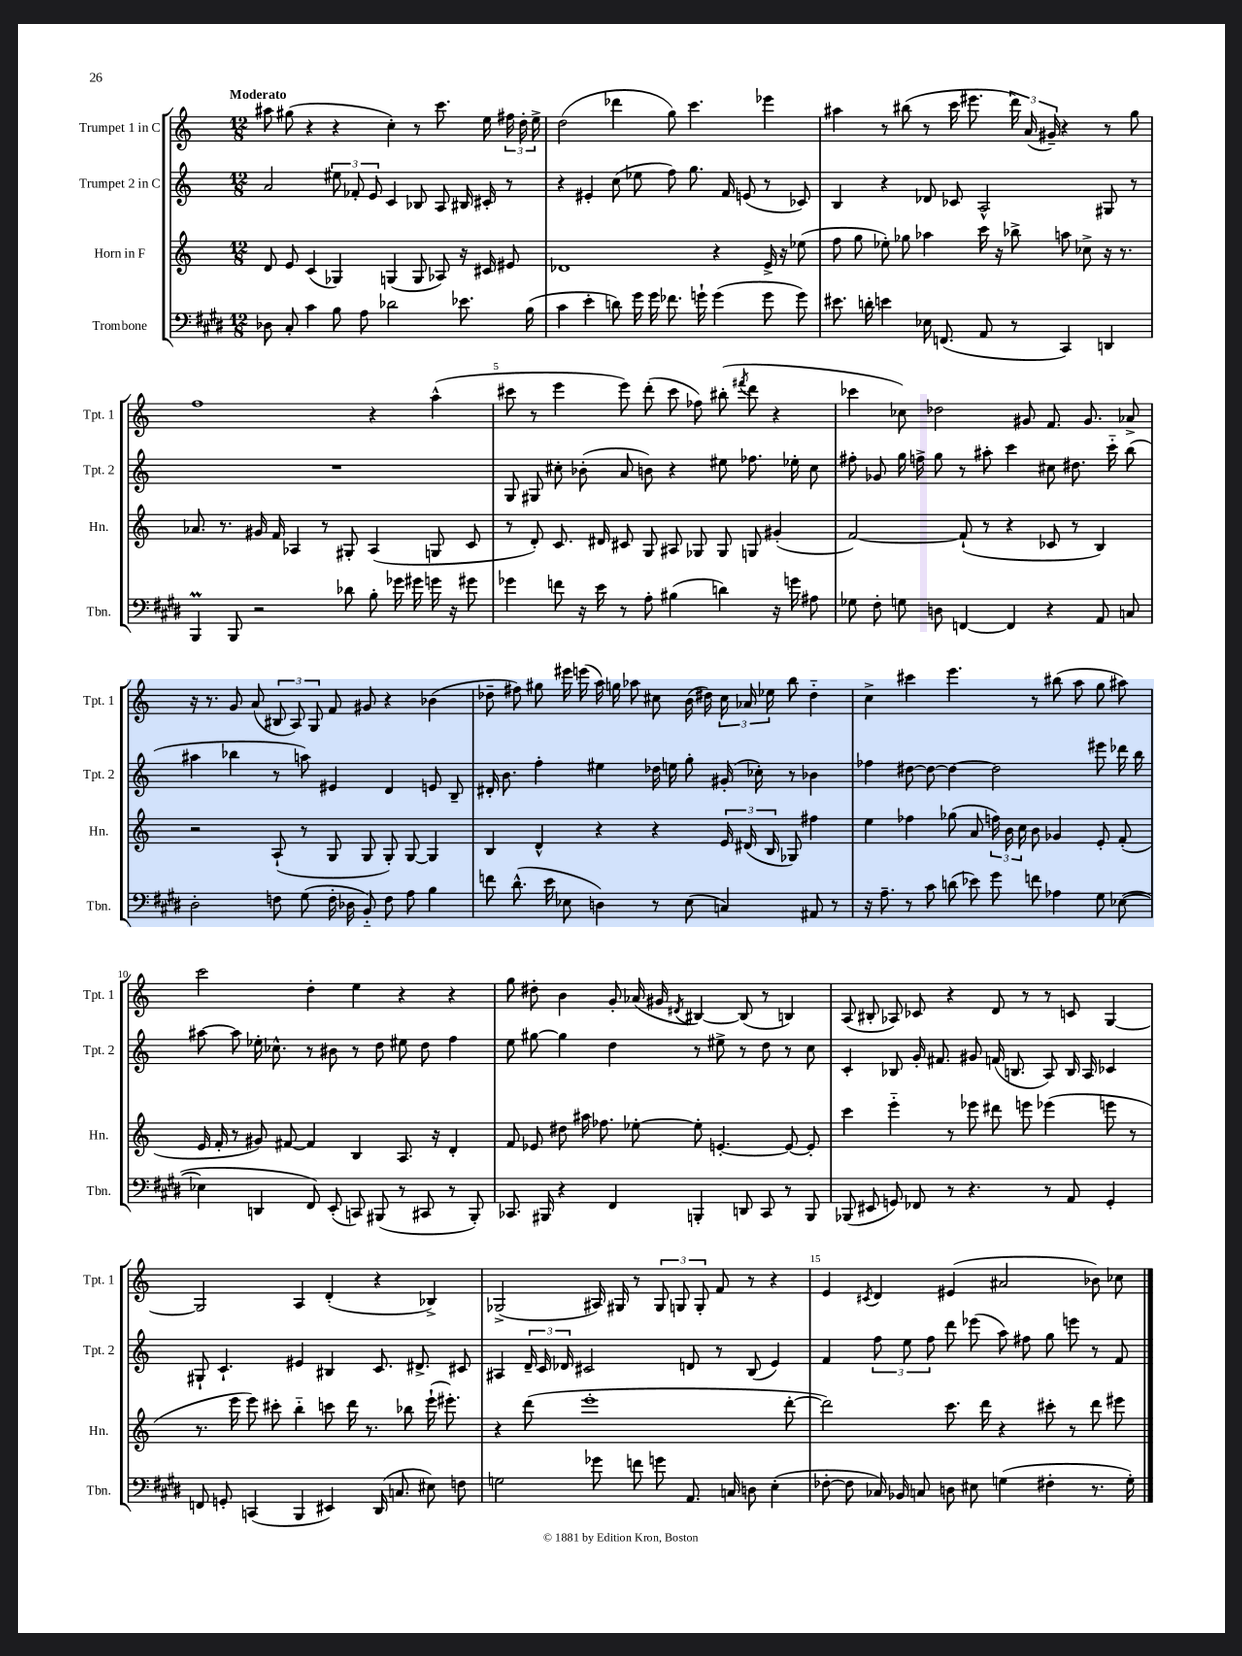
<<
\new StaffGroup <<
\new Staff = "s0" \with { instrumentName = "Trumpet 1 in C" shortInstrumentName = "Tpt. 1" } {
    \clef treble \key c \major \numericTimeSignature \time 12/8 \tempo "Moderato"
    \autoBeamOff ais''8 gis''8( r4 r4 c''4-.) r8 c'''8. e''16 \tuplet 3/2 { fis''16 d''16-. e''16-> } |
    d''2( des'''4 g''8) c'''4. ees'''4 |
    ais''4 r8 bis''8( r8 c'''16 eis'''8. \tuplet 3/2 { d'''16) a'16( gis'16--) } r4 r8 g''8 |
    f''1 r4 a''4-^( |
    cis'''8 r8 e'''4 e'''8) d'''8-.( cis'''8 fes''8) bis''8-.( \acciaccatura { fis'''8 } d'''8 r4 |
    ces'''4 ces''8) des''2 gis'8 f'8. gis'8. aes'8-> |
    r16 r8. g'8 a'8( \tuplet 3/2 { bis8 a8) g8 } f'8 gis'8 r4 bes'4( |
    des''8-- fis''8) gis''8 eis'''16 e'''16( a''16) g''16 aes''8 cis''8 b'16( dis''16) \tuplet 3/2 { cis''16 aes'16 ees''16 } b''8 dis''4-_ |
    c''4-> cis'''4 e'''4. r8 bis''8( a''8 g''8 ais''8) |
    c'''2 d''4-. e''4 r4 r4 |
    g''8 dis''8-. b'4 g'8-. aes'16( gis'16 \acciaccatura { dis'8 } bis4~) bis8( r8 b4) |
    a8( bis8-. aes8) ces'8 r4 d'8 r8 r8 c'8 g4~ |
    g2 a4 d'4-.( r4 bes4->) |
    ges2->( ais16) gis16 r8 \tuplet 3/2 { gis8 g8 g8-. } f'8 r8 r4 |
    e'4 \acciaccatura { cis'8 } d'4 eis'4( ais'2 bes'8) ces''8 \bar "|." |
}
\new Staff = "s1" \with { instrumentName = "Trumpet 2 in C" shortInstrumentName = "Tpt. 2" } {
    \clef treble \key c \major \numericTimeSignature \time 12/8
    \autoBeamOff a'2 \tuplet 3/2 { eis''8 fes'8-. e'8 } c'4 bes8 a8 bis16 cis'16-. r8 |
    r4 eis'4-. c''8( ees''8 f''8) g''8. f'16 e'8( r8 ces'8) |
    b4 r4 des'8 ces'8 a2-^ gis8 r8 |
    R1. |
    g8 gis8 cis''8-. bes'8-.( a'8 b'8) r4 eis''8 fes''8. ees''16-. cis''8 |
    fis''8-. ges'8 g''16 f''16-> g''8 r8 ais''8-. c'''4 cis''8 dis''8. c'''16-_ b''8( |
    ais''4 bes''4 r8 a''8) eis'4 d'4 e'8 b8-- |
    dis'16-. b'8. f''4-. eis''4 des''16 e''16 g''8-. gis'16-.( ces''16-.) r8 bes'4 |
    fes''4 dis''8~ dis''8~ dis''4~ dis''2 eis'''8 des'''16 b''16 |
    ais''8~ ais''8 ees''16-. ces''8.-^ r8 bis'8 r8 d''8 eis''8 d''8 f''4 |
    e''8 gis''8~ gis''4 d''4 r8 eis''8-> r8 d''8 r8 c''8 |
    c'4-. bes8 g'16-. fis'8. gis'8 f'16( b8. a8) b16 a16 ces'4 |
    gis8-! c'4.-! eis'4 bis4 c'8. dis'8.-> cis'8 |
    ais4 \tuplet 3/2 { d'16-- c'16 des'16 } cis'2 d'8 r8 b8( e'4) |
    f'4 \tuplet 3/2 { f''8 e''8 f''8 } d'''8 ees'''8( a''8) fis''8 g''8 e'''8 r8 f'8 \bar "|." |
}
\new Staff = "s2" \with { instrumentName = "Horn in F" shortInstrumentName = "Hn." } {
    \clef treble \key c \major \numericTimeSignature \time 12/8
    \autoBeamOff d'8 e'8 c'4( ges4) g4( g8 aes8) r16 cis'16 eis'8 |
    des'1 r4 e'16-> r16 ees''8( |
    f''8 g''8 ees''8-.) ges''8 aes''4 c'''16 r16 bes''8-> a''8 ces''8-> r16 r8. |
    aes'8. r8. gis'16 f'16 aes4 r8 gis8-. aes4( g8 c'8 |
    r8 d'8-.) c'8. dis'16 cis'8 g8 ais8 ges8 ges8 g8 gis'4-.( |
    f'2~) f'8-!( r8 r4 ces'8 r8 b4) |
    r2 a8-!( r8 g8 g8 g8-.) g8~ g4 |
    b4 d'4-^ r4 r4 \tuplet 3/2 { e'16 dis'16( b16 } ges8) fis''4 |
    e''4 fes''4 ges''8( a'8 \tuplet 3/2 { f''16) b'16 c''16 } b'8 ges'4 e'8-. f'8-.( |
    e'16 f'16-. r8 gis'8) fis'8~ fis'4 b4 a8. r16 d'4-. |
    f'8 ees'8 dis''8 ais''16 fes''8. ees''8~-. ees''8-. e'4.~-. e'8~ e'8-. |
    c'''4 e'''4-_ r8 ees'''8 dis'''8 e'''8 ees'''4( e'''8 r8 |
    r8. e'''16 e'''8) cis'''8-. b''4-_ c'''8 d'''16 r8. bes''8 e'''16-!( eis'''8.-.) |
    r4 d'''8( e'''1-. d'''8~-. |
    d'''2) c'''8. d'''16 r4 cis'''8-. r8 d'''8 eis'''8 \bar "|." |
}
\new Staff = "s3" \with { instrumentName = "Trombone" shortInstrumentName = "Tbn." } {
    \clef bass \key e \major \numericTimeSignature \time 12/8
    \autoBeamOff des8 cis8-. cis'4 b8 a8 des'2 ees'8. b16( |
    cis'4 e'4-. d'8) gis'16 gis'16 fes'8. g'16-! g'4( g'8 g'8) |
    eis'8. d'16-. e'4 ees16 f,8.( a,8 r8 cis,4) d,4 |
    b,,4\prall b,,8 r2 des'8 b8-. ges'16 gis'16 g'16 r16 gis'8 |
    ges'4 f'8 r16 e'16 r8 a8-. bis4( d'4) r16 g'16 ais8 |
    ges8 fis8-. g8 d8 f,4~ f,4 r4 a,8 c8 |
    dis2-. f8 gis8( f16-. des16 b,8-_) f8 a8 b4 |
    f'8 dis'8.-^( e'16 ees8 d4) r8 ees8( c4) ais,8 r8 |
    r16 a8.-- r8 cis'8 d'8( ees'8) gis'8 f'8 aes4 gis8 ees8~( |
    ees4 d,4 fis,8) e,8-.( c,8) bis,,8( r8 cis,8 r8 bis,,8-.) |
    ces,8. bis,,16 r4 fis,4 b,,4-. d,8 ces,8 r8 b,,8 |
    bes,,8( eis,8 g,8) fes,8 r8 r4. r8 a,8 g,4-. |
    f,8 g,8-. c,4( b,,4 eis,4) dis,16( c8. eis8) f8 |
    g2 ges'8 f'8 g'8 a,8. c16 d8 e4-.( |
    fes8~-. fes8 ces16) bes,16 c8 d8 eis8 g4( fis4-. r8. g16-.) \bar "|." |
}
>>
>>
\layout { \context { \Score \override BarNumber.break-visibility = ##(#f #t #t) barNumberVisibility = #(every-nth-bar-number-visible 5) } }
